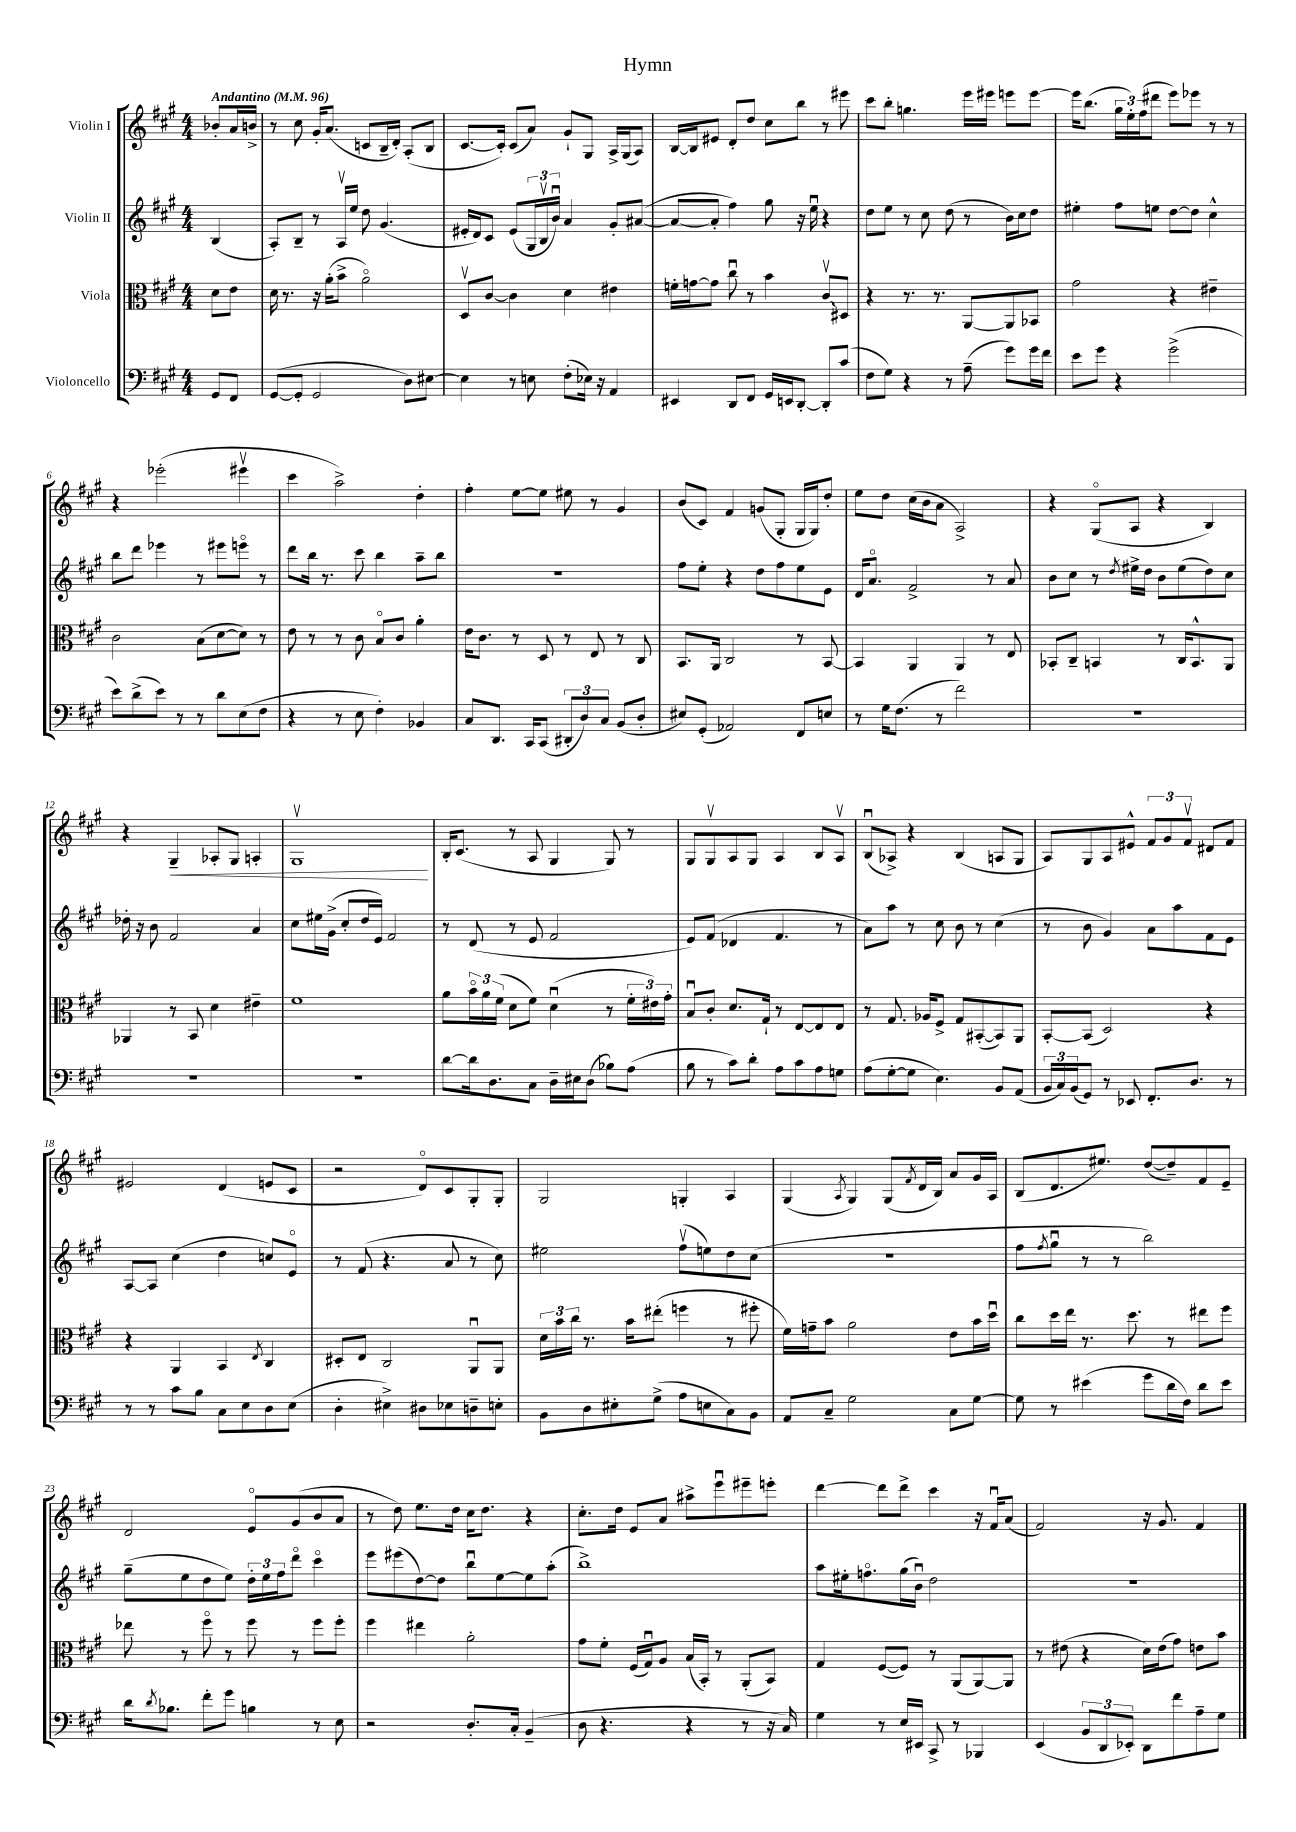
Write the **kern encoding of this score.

**kern	**kern	**kern	**kern
*staff4	*staff3	*staff2	*staff1
*clefF4	*clefC3	*clefG2	*clefG2
*k[f#c#g#]	*k[f#c#g#]	*k[f#c#g#]	*k[f#c#g#]
*M4/4	*M4/4	*M4/4	*M4/4
*MM96	*MM96	*MM96	*MM96
8GG#	8d	(4B	8b-'
8FF#	8e	.	16a
.	.	.	16b^
=	=	=	=
([8GG#	16d	8A')	8r
.	8.r	.	.
8GG#']	.	8B~	8cc#
2GG#	16r	8r	16g#'
.	(16a'	.	(8.a
.	8b^	16Av	.
.	.	16ee	.
.	2ao)	8dd	8c
.	.	(4.g#	16B~
.	.	.	16d')
8D)	.	.	(8A'
[8E#	.	.	8B
=	=	=	=
4E#]	8Dv	16e#'	[8.c#
.	.	16d)	.
.	[8c#	8c#	.
.	.	.	16c#'])
8r	4c#]	(8e#	(8c#
8E	.	24G#	8a)
.	.	24Bv	.
.	.	24bu)	.
(8F#'	4d	4a	8g#`
16E-)	.	.	8G#
16r	.	.	.
4AA	4e#	8g#'	16A^
.	.	.	(16G#
.	.	([8a#	8A)
=	=	=	=
4EE#	16f'	8a#_	[16B
.	[16g	.	16B]
.	8g]	8a#']	8e#
8DD	8cc#u	4ff#)	8d'
8FF#	8r	.	8dd
16GG#	4b	8gg#	8cc#
16EE	.	.	.
[8DD'	.	16r	8bb
.	.	16eeu	.
8DD']	8c#v	4r	8r
(8c#	8D#	.	8eee#
=	=	=	=
8F#	4r	8dd	8ccc#
8G#)	.	8ee	8bb'
4r	8.r	8r	4.gg
.	.	8cc#	.
.	8.r	.	.
8r	.	(8dd	.
(8A~	[8AA	8r	16eee
.	.	.	16eee#
8g#)	8AA]	16b)	8eee
.	.	16cc#	.
16g#	8BB-	8dd	[8eee
16f#	.	.	.
=	=	=	=
8e	2g#	4ee#'	16eee]
.	.	.	(8.bb
8g#	.	.	.
4r	.	8ff#	24gg#
.	.	.	24ee')
.	.	.	(24ff#
.	.	8ee	8ddd#
(2g#^	4r	[8dd	8eee)
.	.	8dd]	8eee-
.	4e#~	4cc#^^	8r
.	.	.	8r
=	=	=	=
8e)	2c#	8bb	4r
(8d^	.	8ddd	.
8e)	.	4eee-	(2eee-'
8r	.	.	.
8r	(8B	8r	.
8d	[8d	8eee#	.
(8E	8d])	8eeeo	4eee#v
8F#	8r	8r	.
=	=	=	=
4r	8e	8ddd	4ccc#
.	8r	16bb	.
.	.	8.r	.
8r	8r	.	2aa^)
8E	8c#	8ccc#	.
4F#')	8Bo	4bb	.
.	8c#	.	.
4BB-	4a'	8aa~	4dd'
.	.	8bb	.
=	=	=	=
8C#	16e	1r	4ff#'
.	8.c#	.	.
8.DD	.	.	.
.	8r	.	[8ee
16CC#	.	.	.
(8CC#	8D	.	8ee]
12DD#'	8r	.	8ee#
12D)	.	.	.
.	8E	.	8r
12C#	.	.	.
(8BB	8r	.	4g#
8D'	8C#	.	.
=	=	=	=
8E#)	8.BB	8ff#	(8b
(8GG#'	.	8ee'	8c#)
.	16AA	.	.
2AA-)	2C#	4r	4f#
.	.	8dd	(8g
.	.	8ff#	8G#'
8FF#	8r	8ee	16G#
.	.	.	16G#)
8E	[8BB	8e	8dd'
=	=	=	=
8r	4BB]	16d	8ee
.	.	8.ao	.
16G#	.	.	8dd
(8.F#	.	.	.
.	4AA	2f#^	(16cc#
.	.	.	16b
8r	.	.	8a
2f#)	4AA	.	2A^)
.	8r	8r	.
.	8E	8a	.
=	=	=	=
1r	8BB-'	8b	4r
.	8C#~	8cc#	.
.	4BB	8r	(8G#o
.	.	8qdd	.
.	.	16ee#^	8A
.	.	16dd	.
.	8r	8b	4r
.	16C#	(8ee#	.
.	8.BB^^	.	.
.	.	8dd)	4B)
.	8AA	8cc#	.
=	=	=	=
1r	4AA-	16dd-'	4r
.	.	16r	.
.	.	8b	.
.	8r	2f#	4G#~
.	8BB	.	.
.	4d	.	8A-'
.	.	.	8G#
.	4e#~	4a	4A'
=	=	=	=
1r	1f#	8cc#	1G#v
.	.	16ee#	.
.	.	(16g#^	.
.	.	8cc#'	.
.	.	16dd	.
.	.	16e)	.
.	.	2f#	.
=	=	=	=
[8d	8a	8r	16B'
.	.	.	(8.c#
16d]	24bo	(8d	.
.	24a	.	.
8.D	.	.	.
.	(24f#	.	.
.	8d	8r	8r
8C#	8f#)	8e	8A
16D~	(4du	2f#	4G#
16E#	.	.	.
(8D	.	.	.
8B-)	8r	.	8G#)
(8A	24f#'	.	8r
.	24e#)	.	.
.	24g#'	.	.
=	=	=	=
8B	8Bu	8e)	8G#
8r	8c#'	(8f#	8G#v
8c#)	8.d	4d-	8A
8d'	.	.	8G#
.	16G#`	.	.
8A	8r	4.f#	4A
8c#	[8E	.	.
8A	8E]	.	8B
8G	8E	8r	8Av
=	=	=	=
(8A	8r	8a)	(8Bu
[8G#'	8.G#	8aa	8A-^)
8G#]	.	8r	4r
.	16A-	.	.
4.E)	8F#^	8cc#	.
.	8G#	8b	(4B
.	([8BB#'	8r	.
8BB	8BB#])	(4cc#	8A
(8AA	8AA	.	8G#
=	=	=	=
24BB	[8BB'	8r	8A)
24C#)	.	.	.
(24BB	.	.	.
8GG#)	(8BB]	8b	8G#
8r	2D)	4g#)	8A
8EE-	.	.	8e#^^
8.FF#'	.	8a	12f#
.	.	.	12g#
.	.	8aa	.
.	.	.	12f#v
8.D	.	.	.
.	4r	8f#	8d#
8r	.	8e	8f#
=	=	=	=
8r	4r	[8A	2e#
8r	.	8A]	.
8c#	4AA	(4cc#	.
8B	.	.	.
8C#	4BB	4dd	(4d
8E	.	.	.
.	8qE	.	.
8D	4C#	8cc)	8e
(8E	.	8eo	8c#
=	=	=	=
4D'	8D#'	8r	2r
.	8E	(8f#	.
4E#^)	2C#	4.r	.
8D#	.	.	8do)
8E-	.	8a	8c#
8D~	8AAu	8r	8G#'
8E'	8AA	8cc#)	8G#'
=	=	=	=
8BB	24d	2ee#	2G#
.	24b	.	.
.	24cc#	.	.
8D	8.r	.	.
8E#'	.	.	.
.	16b	.	.
(8G#^	(8ee#'	.	.
8A	4ff	(8ff#v	4G'
8E	.	8ee)	.
8C#)	8r	8dd	4A
8BB	8ff#'	(8cc#	.
=	=	=	=
8AA	16f#)	1r	(4G#
.	16g~	.	.
8C#~	8b	.	.
.	.	.	8qA
2G#	2a	.	4G#)
.	.	.	(8G#
.	.	.	8qf#
.	.	.	16d
.	.	.	16B)
8C#	8e	.	8a
[8G#	16b	.	16g#
.	16ddu	.	16A
=	=	=	=
8G#]	8cc#	8ff#	(8B
.	.	8qff#	.
8r	16dd	8gg#u	8.d
.	16ee	.	.
(4e#	8.r	8r	.
.	.	.	8.ee#)
.	.	8r	.
.	8.dd	.	.
8g#	.	2bb)	([8dd
16d	8r	.	8dd~])
16F#)	.	.	.
8d	8ee#	.	8f#
8e#	8ff#	.	8e~
=	=	=	=
16d	8ee-	(8gg#~	2d
8qd	.	.	.
8.B-	.	.	.
.	8r	8ee	.
8f#'	8ff#o	8dd	.
8g#	8r	8ee)	.
4B	8ff#	24dd'	8eo
.	.	24ee	.
.	.	24ff#	.
.	8r	8dddo	(8g#
8r	8ff#	4ccc#o	8b
8E	8ff#'	.	8a
=	=	=	=
2r	4ff#	8eee	8r
.	.	(8eee#	8dd)
.	4ee#	[8dd)	8.ee
.	.	8dd]	.
.	.	.	16dd
8.D'	2a'	8bbu	16cc#
.	.	.	8.dd
.	.	[8ee	.
16C#'	.	.	.
(4BB~	.	8ee]	4r
.	.	(8aa'	.
=	=	=	=
8D	8g#	1bb^)	8.cc#'
4.r	8f#'	.	.
.	.	.	16dd
.	(16F#	.	8e
.	16G#u)	.	.
.	8A	.	8a
4r	(16B	.	8aa#^
.	16BB')	.	.
.	8r	.	8eeeu
8r	(8AA'	.	8eee#~
16r	8BB)	.	8eee'
16C#)	.	.	.
=	=	=	=
4G#	4G#	8aa	[4ddd
.	.	16ee#'	.
.	.	8.ffo	.
8r	([8F#	.	8ddd]
16E	8F#])	(16gg#	8ddd^
16EE#	.	16bu)	.
8CC#^	8r	2dd	4ccc#
8r	(8AA	.	.
4BBB-	[8AA)	.	16r
.	.	.	16f#u
.	8AA]	.	(8a
=	=	=	=
(4EE	8r	1r	2f#)
.	(8e#	.	.
12BB	4r	.	.
12DD	.	.	.
12EE-')	.	.	.
8DD	16d)	.	16r
.	(16e#	.	8.g#
8f#	8g#)	.	.
8A~	8e	.	4f#
8G#	8b	.	.
==	==	==	==
*-	*-	*-	*-
